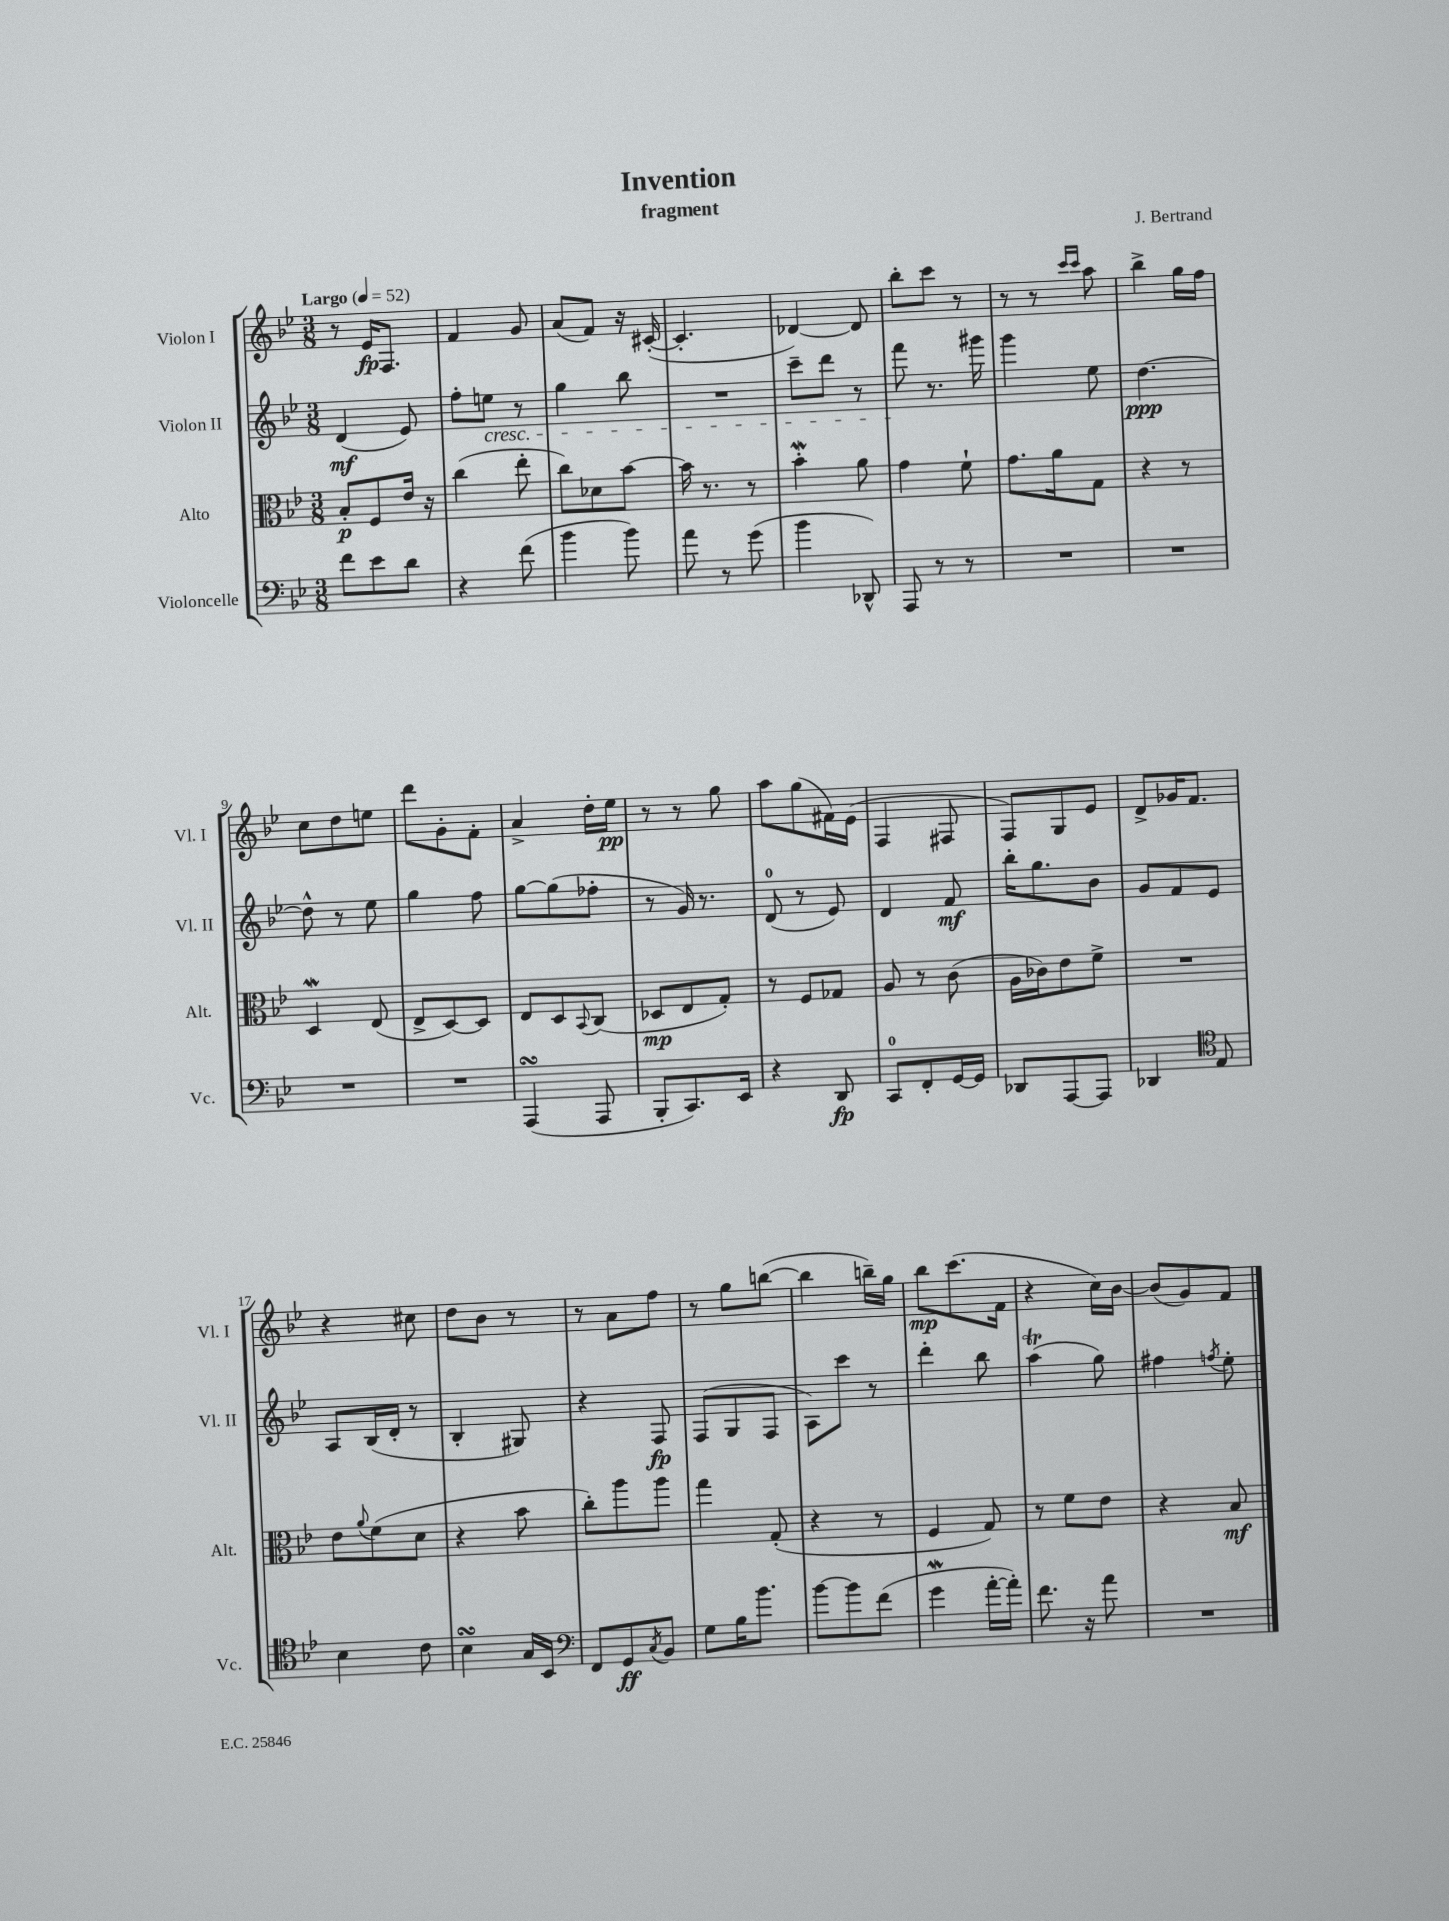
\header { title = "Invention" composer = "J. Bertrand" subtitle = "fragment" }
<<
\new StaffGroup <<
\new Staff = "s0" \with { instrumentName = "Violon I" shortInstrumentName = "Vl. I" } {
    \clef treble \key bes \major \numericTimeSignature \time 3/8 \tempo "Largo" 4 = 52
    r8 ees'16\fp f8. |
    f'4 g'8 |
    a'8( f'8) r16 cis'16~-.( |
    cis'4.-. |
    des'4~) des'8 |
    bes''8-. c'''8 r8 |
    r8 r8 \grace { c'''16 c'''16 } a''8 |
    bes''4-> g''16 f''16 |
    c''8 d''8 e''8 |
    d'''8 g'8-. f'8-. |
    a'4-> d''16-. ees''16\pp |
    r8 r8 g''8 |
    a''8 g''8( fis'16) ees'16( |
    f4 fis8 |
    f8) g8 ees'8 |
    d'8-> ges'16 f'8. |
    r4 cis''8 |
    d''8 bes'8 r8 |
    r8 a'8 f''8 |
    r8 g''8 b''8~( |
    b''4 b''16--) g''16 |
    bes''8\mp c'''8.( f'16 |
    r4 c''16) bes'16~ |
    bes'8( g'8) f'8 \bar "|." |
}
\new Staff = "s1" \with { instrumentName = "Violon II" shortInstrumentName = "Vl. II" } {
    \clef treble \key bes \major \numericTimeSignature \time 3/8
    d'4\mf( ees'8) |
    f''8-. e''8\cresc r8 |
    g''4 bes''8 |
    R4. |
    c'''8-- d'''8 r8 |
    f'''8\! r8. gis'''16 |
    g'''4 ees''8 |
    d''4.~\ppp |
    d''8-^ r8 ees''8 |
    g''4 f''8 |
    g''8~ g''8( fes''8-. |
    r8 g'16) r8. |
    d'8-0( r8 ees'8) |
    d'4 f'8\mf |
    bes''16-. g''8. bes'8 |
    g'8 f'8 ees'8 |
    a8 bes16( d'16-. r8 |
    bes4-. gis8) |
    r4 f8\fp |
    f8( g8 f8 |
    a8) c'''8 r8 |
    d'''4-. bes''8 |
    a''4\trill( g''8) |
    fis''4 \acciaccatura { f''8 } ees''8-. \bar "|." |
}
\new Staff = "s2" \with { instrumentName = "Alto" shortInstrumentName = "Alt." } {
    \clef alto \key bes \major \numericTimeSignature \time 3/8
    bes8-.\p f8 ees'16 r16 |
    c''4( ees''8-. |
    c''8) des'8 bes'8~ |
    bes'16 r8. r8 |
    bes'4-.\mordent a'8 |
    g'4 f'8-! |
    g'8. a'16 g8 |
    r4 r8 |
    d4\mordent ees8( |
    ees8-> d8~) d8 |
    ees8 d8 \appoggiatura { bes,8 } c8( |
    des8\mp ees8 g8-.) |
    r8 f8 ges8 |
    a8 r8 c'8( |
    a16 ces'16) ees'8 f'8-> |
    R4. |
    ees'8 \appoggiatura { a'8 } f'8( d'8 |
    r4 bes'8 |
    c''8-.) a''8 a''8 |
    g''4 g8-.( |
    r4 r8 |
    f4 g8) |
    r8 f'8 ees'8 |
    r4 bes8\mf \bar "|." |
}
\new Staff = "s3" \with { instrumentName = "Violoncelle" shortInstrumentName = "Vc." } {
    \clef bass \key bes \major \numericTimeSignature \time 3/8
    f'8 ees'8 d'8 |
    r4 f'8( |
    bes'4 bes'8) |
    a'8 r8 g'8( |
    bes'4 des,8-^) |
    a,,8 r8 r8 |
    R4. |
    R4. |
    R4. |
    R4. |
    a,,4\turn( a,,8 |
    bes,,8-. c,8.) ees,16 |
    r4 d,8\fp |
    c,8-0 f,8-. g,16~ g,16 |
    des,8 a,,8~ a,,8 |
    des,4 \clef tenor ees8 |
    bes4 c'8 |
    bes4\turn g16 bes,16 |
    \clef bass f,8 g,8\ff \acciaccatura { c8 } bes,8 |
    g8 bes16 bes'8. |
    bes'8~ bes'8 f'8( |
    g'4\mordent a'16~-. a'16-.) |
    f'8. r16 a'8 |
    R4. \bar "|." |
}
>>
>>
